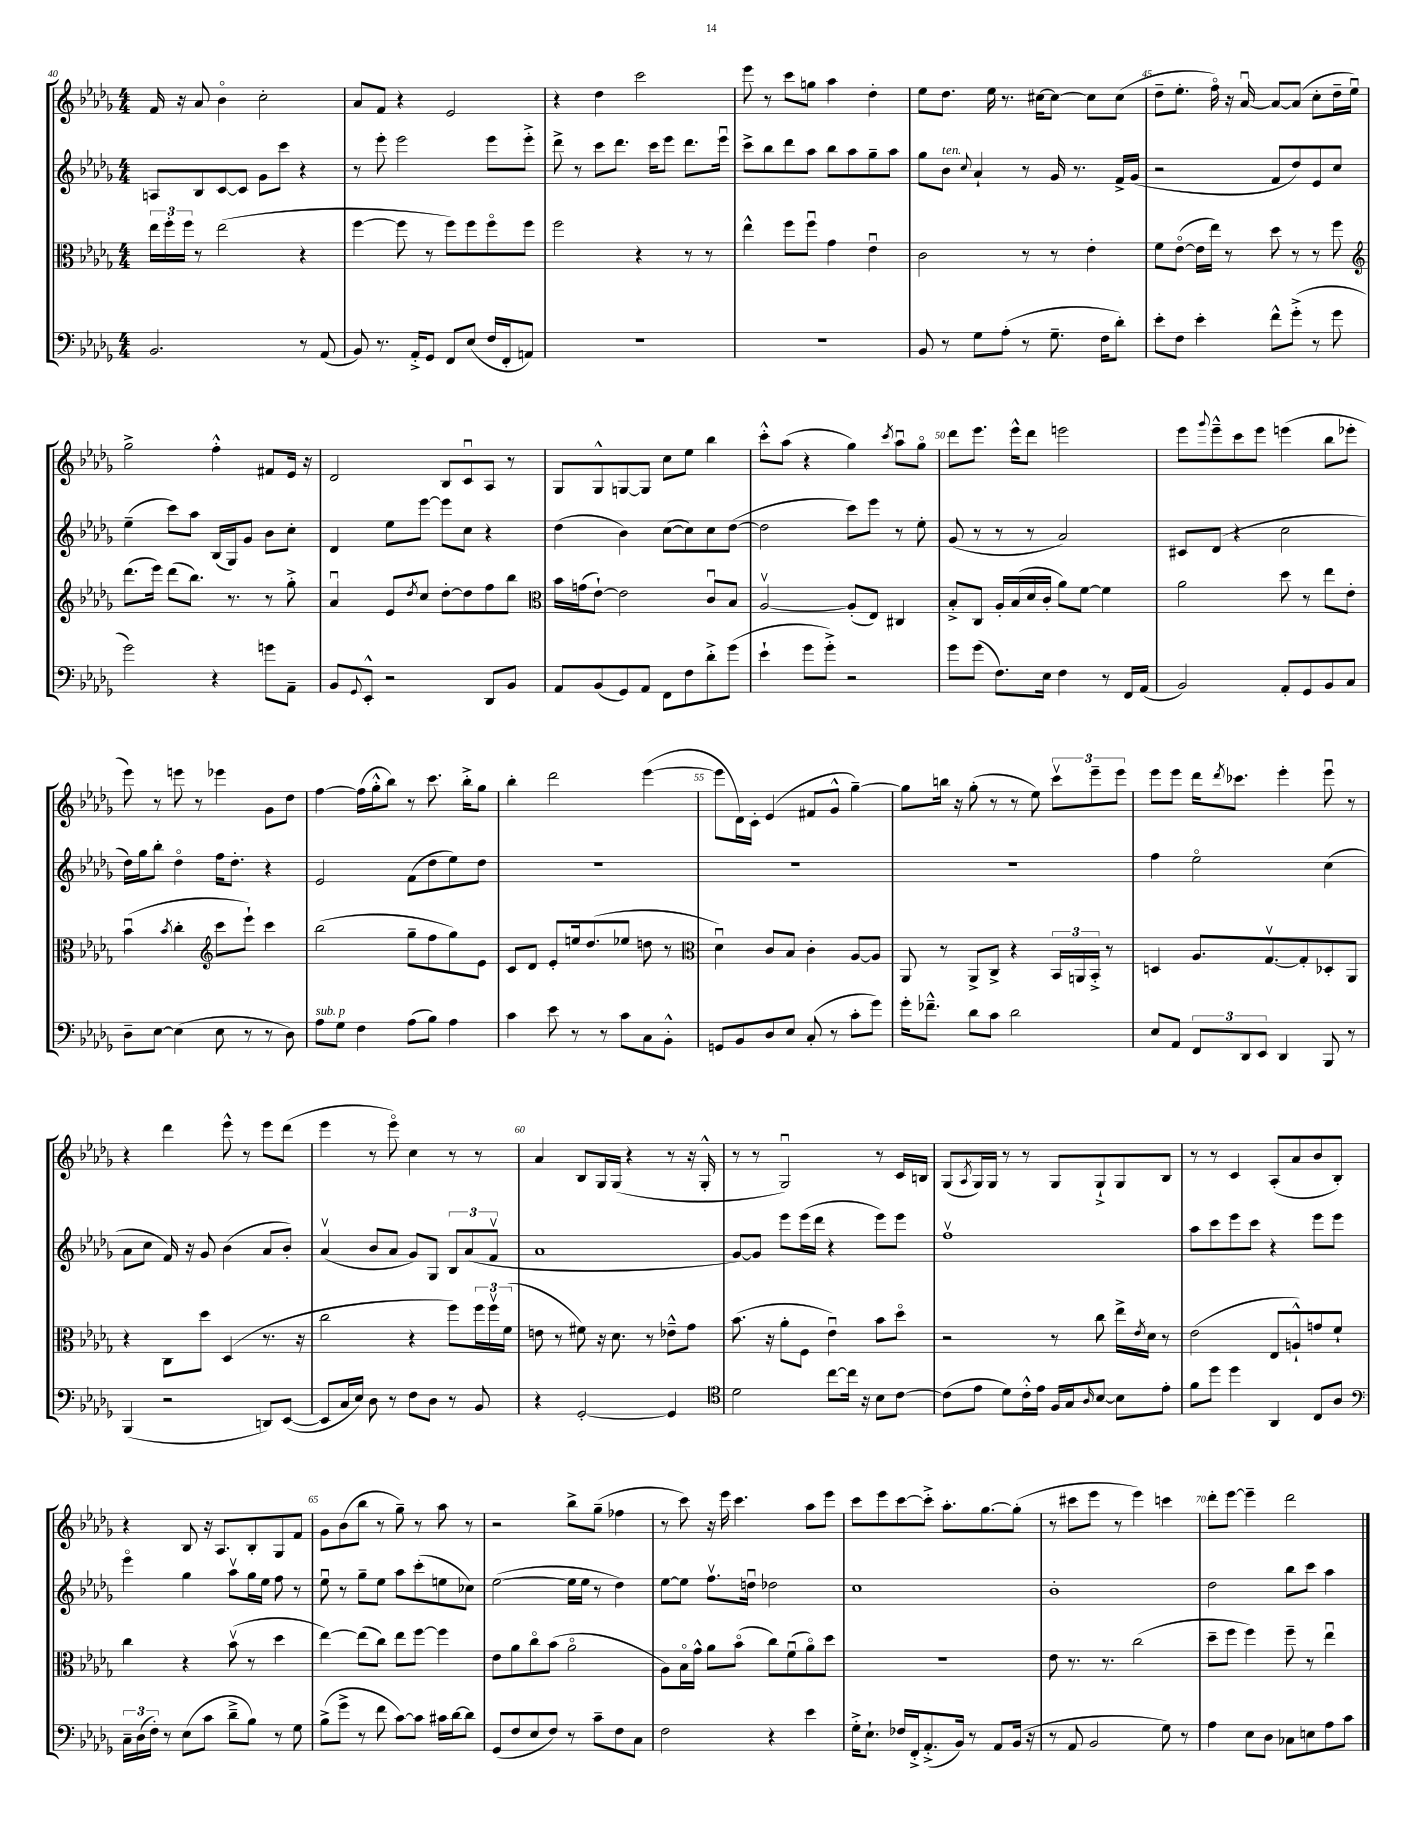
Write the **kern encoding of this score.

**kern	**kern	**kern	**kern
*staff4	*staff3	*staff2	*staff1
*clefF4	*clefC3	*clefG2	*clefG2
*k[b-e-a-d-g-]	*k[b-e-a-d-g-]	*k[b-e-a-d-g-]	*k[b-e-a-d-g-]
*M4/4	*M4/4	*M4/4	*M4/4
2.BB-	24ee-	8A	16f
.	24ff'	.	.
.	.	.	16r
.	24ff	.	.
.	8r	8B-	8a-
.	(2ee-	[8c	4b-o
.	.	8c]	.
.	.	8g-	2cc'
.	.	8ccc	.
8r	4r	4r	.
(8AA-	.	.	.
=	=	=	=
8BB-)	[4ff	8r	8a-
8.r	.	8eee-'	8f
.	8ff]	2eee-	4r
16AA-'^	.	.	.
8GG-	8r	.	.
8FF	8ff)	.	2e-
(8E-	8ff	.	.
16F	8ffo	8eee-	.
16FF'	.	.	.
8AA)	8ff	8eee-'^	.
=	=	=	=
1r	2ff	8ddd-^	4r
.	.	8r	.
.	.	8ccc	4dd-
.	.	8.ddd-	.
.	4r	.	2ccc
.	.	16ccc	.
.	.	8eee-	.
.	8r	8.ddd-	.
.	8r	.	.
.	.	16eee-u	.
=	=	=	=
1r	4ee-^^	8ccc^	8eee-
.	.	8bb-	8r
.	8ff	8ddd-	8ccc
.	8ffu	8aa-	8gg
.	4g-	8bb-	4aa-
.	.	8aa-	.
.	4e-u	8gg-~	4dd-'
.	.	8aa-	.
=	=	=	=
8BB-	2c	8gg-	8ee-
8r	.	8b-	8.dd-
.	.	8qqcc	.
8G-	.	4a-`	.
.	.	.	16ee-
(8A-'	.	.	8.r
8r	8r	8r	.
.	.	.	[16cc#
8.G-~	8r	16g-	8cc#_
.	.	8.r	.
.	4e-'	.	8cc#]
16F	.	.	.
8d-')	.	16f^	(8cc#
.	.	(16g-	.
=	=	=	=
8e-'	8f	2r	8dd-~
8F	([8e-o	.	8.ee-'
4e-'	16e-]	.	.
.	16ee-)	.	16ffo)
.	8r	.	16r
.	.	.	[16a-u
8f^^	8dd-	8f	8a-_
(8g-'^	8r	8dd-)	(8a-]
8r	8r	8e-	8cc'
8g-	8ff	8cc	16dd-~
.	.	.	16ee-u)
=	=	=	=
*	*clefG2	*	*
2g-)	(8.ddd-	(4ee-~	2gg-^
.	16eee-)	.	.
.	(8ddd-	8ccc)	.
.	8.bb-)	8aa-	.
4r	.	(16B-	4ff'^^
.	8.r	16G-)	.
.	.	8g-	.
8g	8r	8b-	8f#
8AA-~	8gg-'^	8cc'	16e-
.	.	.	16r
=	=	=	=
8BB-	4a-u	4d-	2d-
8qqGG-	.	.	.
8EE-'^^	.	.	.
2r	8e-	8ee-	.
.	8qdd-	.	.
.	8cc	[8eee-	.
.	[8dd-'	8eee-]	8B-
.	8dd-]	8cc	8cu
8DD-	8ff	4r	8A-
8BB-	8bb-	.	8r
=	=	=	=
*	*clefC3	*	*
8AA-	16b-	(4dd-	8G-
.	(16g	.	.
(8BB-	[8e-`)	.	8G-^^
8GG-)	2e-]	4b-)	[8G
8AA-	.	.	8G]
8FF	.	([8cc	8cc
8F	.	8cc])	8ee-
8d-'^	8cu	8cc	4bb-
(8g-	8B-	([8dd-	.
=	=	=	=
4e-`	[2A-v	2dd-]	8ccc'^^
.	.	.	(8aa-
8g-	.	.	4r
8g-'^)	.	.	.
2r	(8A-']	8ccc)	4gg-)
.	8E-)	8eee-	.
.	.	.	8qccc
.	4C#	8r	8aa-u
.	.	8ee-'	8gg-o
=	=	=	=
8g-	8B-'^	(8g-	8ddd-
(8g-	8C	8r	8.eee-
8.F)	16A-'	8r	.
.	(16B-	.	16eee-^^
.	16d-	8r	8ddd-
16E-	16c'	.	.
4F	8a-)	2a-)	2eee
.	[8f	.	.
8r	4f]	.	.
16FF	.	.	.
(16AA-	.	.	.
=	=	=	=
2BB-)	2a-	8c#	8eee-
.	.	.	8qqggg-
.	.	(8d-	8eee-~^^
.	.	4r	8ccc
.	.	.	8eee-
8AA-'	8dd-	2cc	(4eee
8GG-	8r	.	.
8BB-	8ee-	.	8bb-
8C	8e-'	.	8eee-'
=	=	=	=
8D-~	(4b-u	16dd-)	8eee-)
.	.	16gg-	.
[8E-	.	8bb-'	8r
.	8qb-	.	.
(4E-]	4cc'	4dd-o	8eee
.	.	.	8r
*	*clefG2	*	*
8E-	8ccc	16ff	4eee-
.	.	8.dd-'	.
8r	8eee-`)	.	.
8r	4ccc	4r	8g-
8D-)	.	.	8dd-
=	=	=	=
8A-	(2bb-	2e-	[4ff
8G-	.	.	.
4F	.	.	(16ff]
.	.	.	16gg-'^^
.	.	.	8bb-)
(8A-	8gg-~	(8f	8r
8B-)	8ff	8dd-	8.ccc
4A-	8gg-)	8ee-)	.
.	.	.	16bb-'^
.	8e-	8dd-	8gg-
=	=	=	=
4c	8c	1r	4bb-'
.	8d-	.	.
8e-	8e-'	.	2ddd-
8r	16ee	.	.
.	(8.dd-	.	.
8r	.	.	.
8c	8ee-	.	.
8C	8dd	.	([4eee-
8BB-'^^	8r	.	.
=	=	=	=
*	*clefC3	*	*
8GG	4d-u)	1r	8eee-]
8BB-	.	.	16d-)
.	.	.	16c'
8D-	8c	.	(4e-
8E-	8B-	.	.
(8C'	4c'	.	8f#
8r	.	.	8g-^^
8c'	[8A-	.	[4gg-~)
8g-)	8A-]	.	.
=	=	=	=
16g-'	8AA-	1r	8gg-]
8.f-~^^	.	.	.
.	8r	.	16bb
.	.	.	16r
8d-	8AA-^	.	(8gg-'
8c	8C^	.	8r
2d-	4r	.	8r
.	.	.	8ee-)
.	24BB-	.	12cccv
.	24AA	.	.
.	24BB-'^	.	12eee-~
.	8r	.	.
.	.	.	12eee-
=	=	=	=
8E-	4D	4ff	8eee-
8AA-	.	.	8eee-
12FF	8.A-	2ee-o	16ddd-
.	.	.	8qddd-
.	.	.	8.ccc-
12DD-	.	.	.
12EE-	.	.	.
.	[8.G-v	.	.
4DD-	.	.	4eee-'
.	8G-']	.	.
8BBB-	8D-'	(4cc	8eee-u
8r	8AA-	.	8r
=	=	=	=
(4BBB-	4r	8a-	4r
.	.	8cc	.
2r	8C	16f)	4ddd-
.	.	16r	.
.	8dd-	8g-	.
.	(4D-	(4b-	8eee-^^
.	.	.	8r
8DD)	8.r	8a-	8eee-
([8EE-	.	8b-')	(8ddd-
.	16r	.	.
=	=	=	=
8EE-]	2cc	(4a-v	4eee-
16C	.	.	.
16E-)	.	.	.
8D-	.	8b-	8r
8r	.	8a-	8eee-o)
8F	4r	8g-)	4cc
8D-	.	8G-	.
8r	8ff)	12B-	8r
.	.	(12a-	.
8BB-	24ff	.	8r
.	24ffv	12fv	.
.	(24f	.	.
=	=	=	=
4r	8e	1a-	4a-
.	8r	.	.
[2GG-'	8f#)	.	8B-
.	16r	.	16G-
.	8.d-	.	(16G-
.	.	.	4r
.	8r	.	.
4GG-]	8e-~^^	.	8r
.	8g-	.	16r
.	.	.	16G-'^^
=	=	=	=
*clefC4	*	*	*
2d-	(8.b-	[8g-)	8r
.	.	8g-]	8r
.	16r	.	.
.	8a-'	8eee-	2G-u)
.	8F	(16eee-	.
.	.	16ddd-	.
[8cc	4e-u)	4r	.
16cc]	.	.	.
16r	.	.	.
8B-	8b-	8eee-)	8r
[8c	8dd-o	8eee-	16c
.	.	.	16B
=	=	=	=
(8c]	2r	1ffv	(8G-
.	.	.	8qA-
8e-	.	.	16G-)
.	.	.	16G-
8d-)	.	.	8r
16c'^^	.	.	8r
16e-	.	.	.
16F	8r	.	8G-
16G-	.	.	.
16qqA-	.	.	.
[8B-	8cc	.	8G-`^
8B-]	16ee-^	.	8G-
.	8qe-	.	.
.	16d-	.	.
8e-'	8r	.	8B-
=	=	=	=
8f	(2e-	8aa-	8r
8dd-	.	8ccc	8r
4dd-	.	8eee-	4c
.	.	8ccc	.
4AA-	8E-	4r	(8A-'
.	8A`^^)	.	8a-
8C	8g	8eee-	8b-
8A-	8f`	8eee-	8B-')
=	=	=	=
*clefF4	*	*	*
24C~	4cc	4eee-o	4r
(24D-	.	.	.
24F')	.	.	.
8r	.	.	.
(8E-	4r	4gg-	8B-
8c	.	.	16r
.	.	.	8.A-
8d-~^	(8b-v	8aa-v	.
8B-)	8r	16gg-	8B-'
.	.	16ee-	.
8r	4dd-	8ff	8G-
8G-	.	8r	8f
=	=	=	=
(8B-^	[4ee-)	8ee-u	8g-
8g-^	.	8r	(8b-
8r	(8ee-]	8gg-~	8bb-
8f	8cc)	8ee-	8r
[8c)	8ee-	8aa-	8gg-~)
8c]	[8ff	(8ccc'	8r
16c#	4ff]	8ee	8aa-
[16d-	.	.	.
8d-]	.	8cc-)	8r
=	=	=	=
(8GG-	8e-	([2ee-	2r
8F	8a-	.	.
8E-	8cco	.	.
8F)	(8b-	.	.
8r	2a-o	16ee-]	8bb-^
.	.	16ee-	.
8c~	.	8r	(8gg-~
8F	.	4dd-)	4ff-
8C	.	.	.
=	=	=	=
2F	8A-)	[8ee-	8r
.	16B-o	8ee-]	8ccc)
.	16g-^^	.	.
.	8a-	8.ffv	16r
.	.	.	16eee-
.	(8b-o	.	4.ccc
.	.	16ddu	.
4r	8cc)	2dd-	.
.	(8fu	.	.
4e-	8a-o)	.	8aa-
.	8dd-	.	8eee-
=	=	=	=
16G-'^	1r	1cc	8ccc
8.E-`	.	.	.
.	.	.	8eee-
16F-	.	.	[8ccc
16FF'^	.	.	.
(8.AA-'^	.	.	8ccc'^]
.	.	.	8.aa-'
16BB-)	.	.	.
8r	.	.	.
.	.	.	[8.gg-
8AA-	.	.	.
(16BB-	.	.	(8gg-']
16r	.	.	.
=	=	=	=
8r	8e-	1b-'	8r
8AA-	8.r	.	8ccc#
2BB-	.	.	8eee-
.	8.r	.	.
.	.	.	8r
.	(2cc	.	4eee-)
8G-)	.	.	4ccc
8r	.	.	.
=	=	=	=
4A-	8dd-~	2dd-	8ddd-'
.	8ff	.	[8eee-
8E-	4ff)	.	4eee-~]
8D-	.	.	.
8C-	8ff~	8bb-	2ddd-
8E	8r	8ccc	.
8A-	4ee-u	4aa-	.
8c	.	.	.
==	==	==	==
*-	*-	*-	*-
